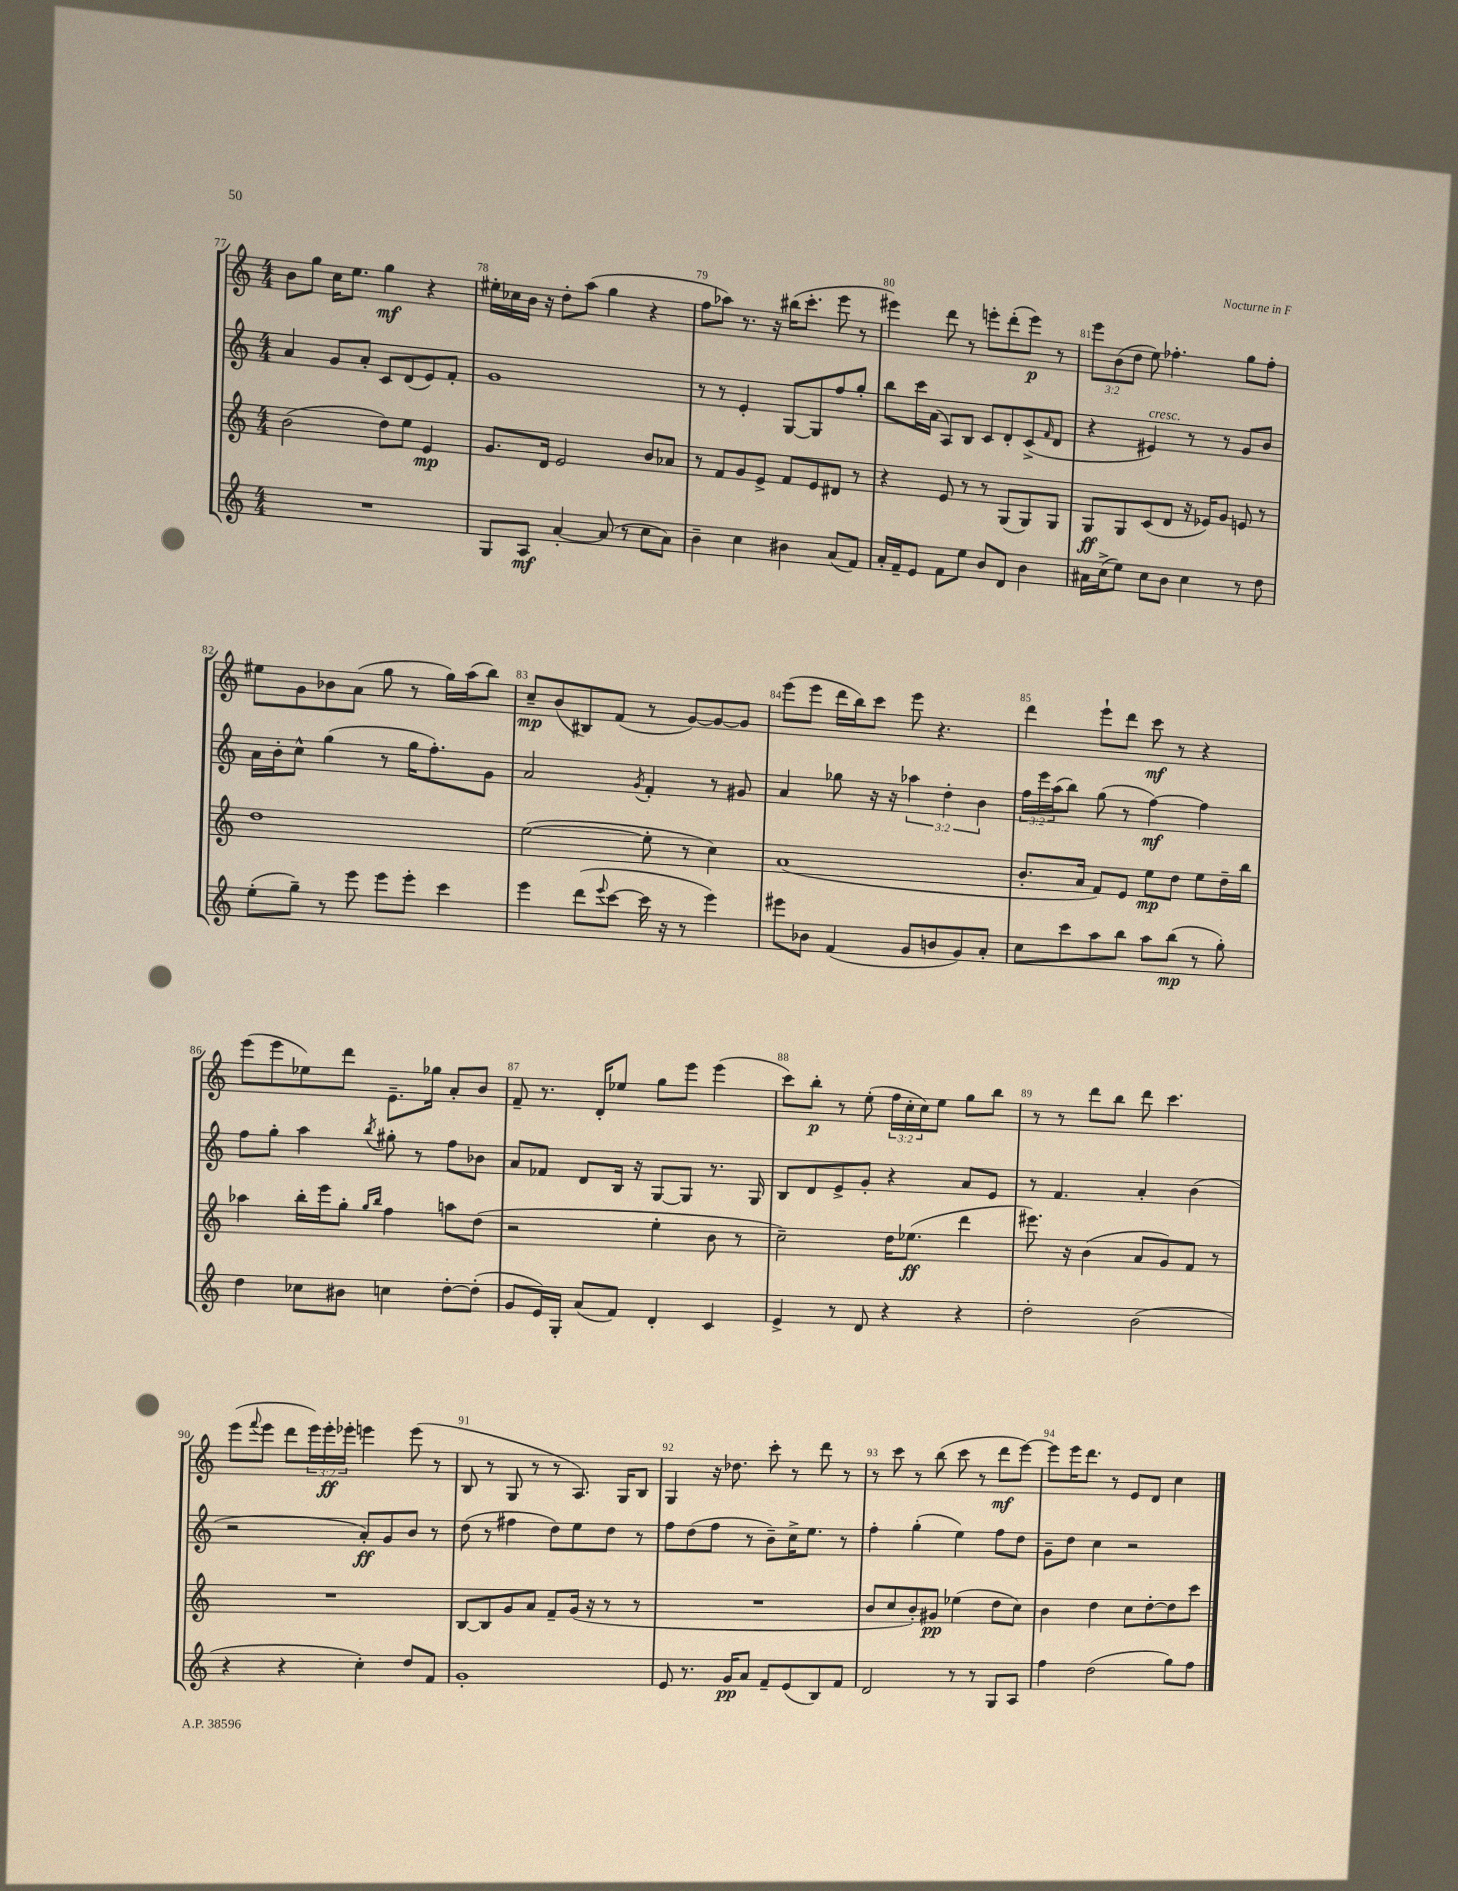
<<
\new StaffGroup <<
\new Staff = "s0" {
    \clef treble \key c \major \numericTimeSignature \time 4/4 \override Staff.TupletNumber.text = #tuplet-number::calc-fraction-text
    b'8 g''8 c''16 e''8. g''4\mf r4 |
    eis''16-. ces''16 b'16 r16 d''8-. a''8( g''4 r4 |
    f''8 aes''8) r8. r16 bis''16( c'''8.-. e'''8 r8 |
    eis'''4) d'''8 r8 e'''8-. d'''8-.( e'''8\p) r8 |
    \tuplet 3/2 { e'''8 b'8( d''8 } e''8) fes''4.-. g''8 fes''8-. |
    eis''8 g'8 bes'8 a'8( g''8 r8 g''16) a''16( b''8) |
    c''8--\mp b'8( bis8) f'8( r8 g'8~) g'8~ g'8 |
    e'''8( e'''8 d'''16 b''16) c'''8 e'''8 r4. |
    d'''4 e'''8-! d'''8 c'''8\mf r8 r4 |
    e'''8( e'''8 ees''8) d'''8 e'8.-- ges''16 a'8-. b'8 |
    f'8-- r8. d'16-. ees''8 g''8 e'''8 e'''4( |
    c'''8) b''8-.\p r8 e''8-.( \tuplet 3/2 { f''16 c''16-. c''16) } e''8 g''8 b''8 |
    r8 r8 d'''8 b''8 d'''8 c'''4. |
    e'''8( \appoggiatura { f'''8 } e'''8 d'''8 \tuplet 3/2 { e'''16) e'''16-.\ff ees'''16-. } e'''4 e'''8( r8 |
    b8 r8 g8 r8 r8 a8.) g16 b8 |
    g4 r16 des''8. c'''8-. r8 d'''8 r8 |
    r8 c'''8 r8 b''8( c'''8 r8 d'''8\mf e'''8~) |
    e'''8 e'''16 d'''8. r8 e'8 d'8 c''4 \bar "|." |
}
\new Staff = "s1" {
    \clef treble \key c \major \numericTimeSignature \time 4/4 \override Staff.TupletNumber.text = #tuplet-number::calc-fraction-text
    a'4 g'8 a'8-. c'8 d'8( e'8) f'8-. |
    g'1 |
    r8 r8 e'4-. g8~ g8 f''8 g''8-. |
    b''8 c'''16 a'16( a8) b8 c'8 d'8-. c'8->( \grace { f'16 } d'8 |
    r4 eis'4^\markup { \italic "cresc." }) r8 r8 g'8 b'8 |
    a'16 b'16-. c''8-^ g''4( r8 g''16 f''8.-.) g'8 |
    a'2 \acciaccatura { g'8 } f'4-. r8 gis'8 |
    a'4 ges''8 r16 r16 \tuplet 3/2 { aes''4 d''4-. b'4 } |
    \tuplet 3/2 { f''16 e'''16 a''16( } b''8) g''8( r8 f''4~\mf) f''4 |
    f''8 g''8-. a''4 \acciaccatura { b''8 } gis''8-. r8 f''8 bes'8 |
    a'8 fes'8 d'8 b16 r16 g8~ g8 r8. g16 |
    b8 d'8 e'8-> g'8-. r4 a'8 e'8 |
    r8 f'4. a'4-. b'4( |
    r2 a'8-.\ff) g'8 b'8 r8 |
    d''8( r8 fis''4 d''8) e''8 d''8 r8 |
    f''8 d''8( f''8 r8 b'8--) c''16-> e''8. r8 |
    f''4-. g''4-.( e''4) f''8 d''8 |
    g'8-- d''8 c''4 r2 \bar "|." |
}
\new Staff = "s2" {
    \clef treble \key c \major \numericTimeSignature \time 4/4
    b'2( d''8) e''8 e'4\mp |
    g'8. d'16 e'2 b'8 aes'8 |
    r8 f'8 g'8 e'8-> f'8 e'8 dis'8 r8 |
    r4 e'8 r8 r8 g8( g8) g8 |
    g8\ff g8 c'8( d'8 r16 ees'16) g'8 e'8 r8 |
    d''1 |
    e''2~( e''8-. r8 c''4) |
    a'1( |
    b'8.-. a'16 f'8) e'8 e''8\mp d''8 e''8 d''16-- b''16 |
    aes''4 b''16-. e'''16 g''8-. \grace { g''16 b''16 } f''4 a''8 d''8( |
    r2 e''4-. b'8 r8 |
    c''2--) d''16 ees''8.\ff( d'''4 |
    eis'''8.) r16 b'4( a'8 g'8) f'8 r8 |
    R1 |
    b8~ b8 g'8 a'8 f'8-- g'16( r16 r8 r8 |
    R1 |
    b'8 c''8 b'8-.) gis'8\pp ees''4( d''8 c''8) |
    b'4 d''4 c''8 d''8~-. d''8 c'''8 \bar "|." |
}
\new Staff = "s3" {
    \clef treble \key c \major \numericTimeSignature \time 4/4
    R1 |
    g8 a8\mf a'4~-. a'8( r8 c''8 a'8) |
    b'4-- c''4 bis'4 a'8( f'8) |
    a'16-. f'16-- e'8 f'8 e''8 b'8 d'8 b'4 |
    ais'16 c''16->( e''8) c''8 b'8 c''4 r8 d''8 |
    e''8-.( g''8--) r8 e'''8 e'''8 e'''8-. c'''4 |
    e'''4 d'''8( \appoggiatura { e'''8 } c'''8~ c'''16 r16 r8 e'''4) |
    eis'''8 bes'8 f'4( g'8 b'8 g'8) a'8-. |
    c''8 c'''8 a''8 b''8 a''8 b''8\mp( r8 g''8-.) |
    d''4 ces''8 bis'8 c''4 d''8~-. d''8-.( |
    g'8 e'16) g16-. a'8( f'8) d'4-. c'4 |
    e'4-> r8 d'8 r4 r4 |
    d''2-. b'2( |
    r4 r4 c''4-.) d''8 f'8 |
    g'1-. |
    e'8 r8. g'16\pp a'8 f'8-- e'8( b8) f'8 |
    d'2 r8 r8 g8 a8 |
    f''4 d''2( g''8) f''8 \bar "|." |
}
>>
>>
\layout { \context { \Score currentBarNumber = #77 \override BarNumber.break-visibility = ##(#f #t #t) barNumberVisibility = #all-bar-numbers-visible } }
